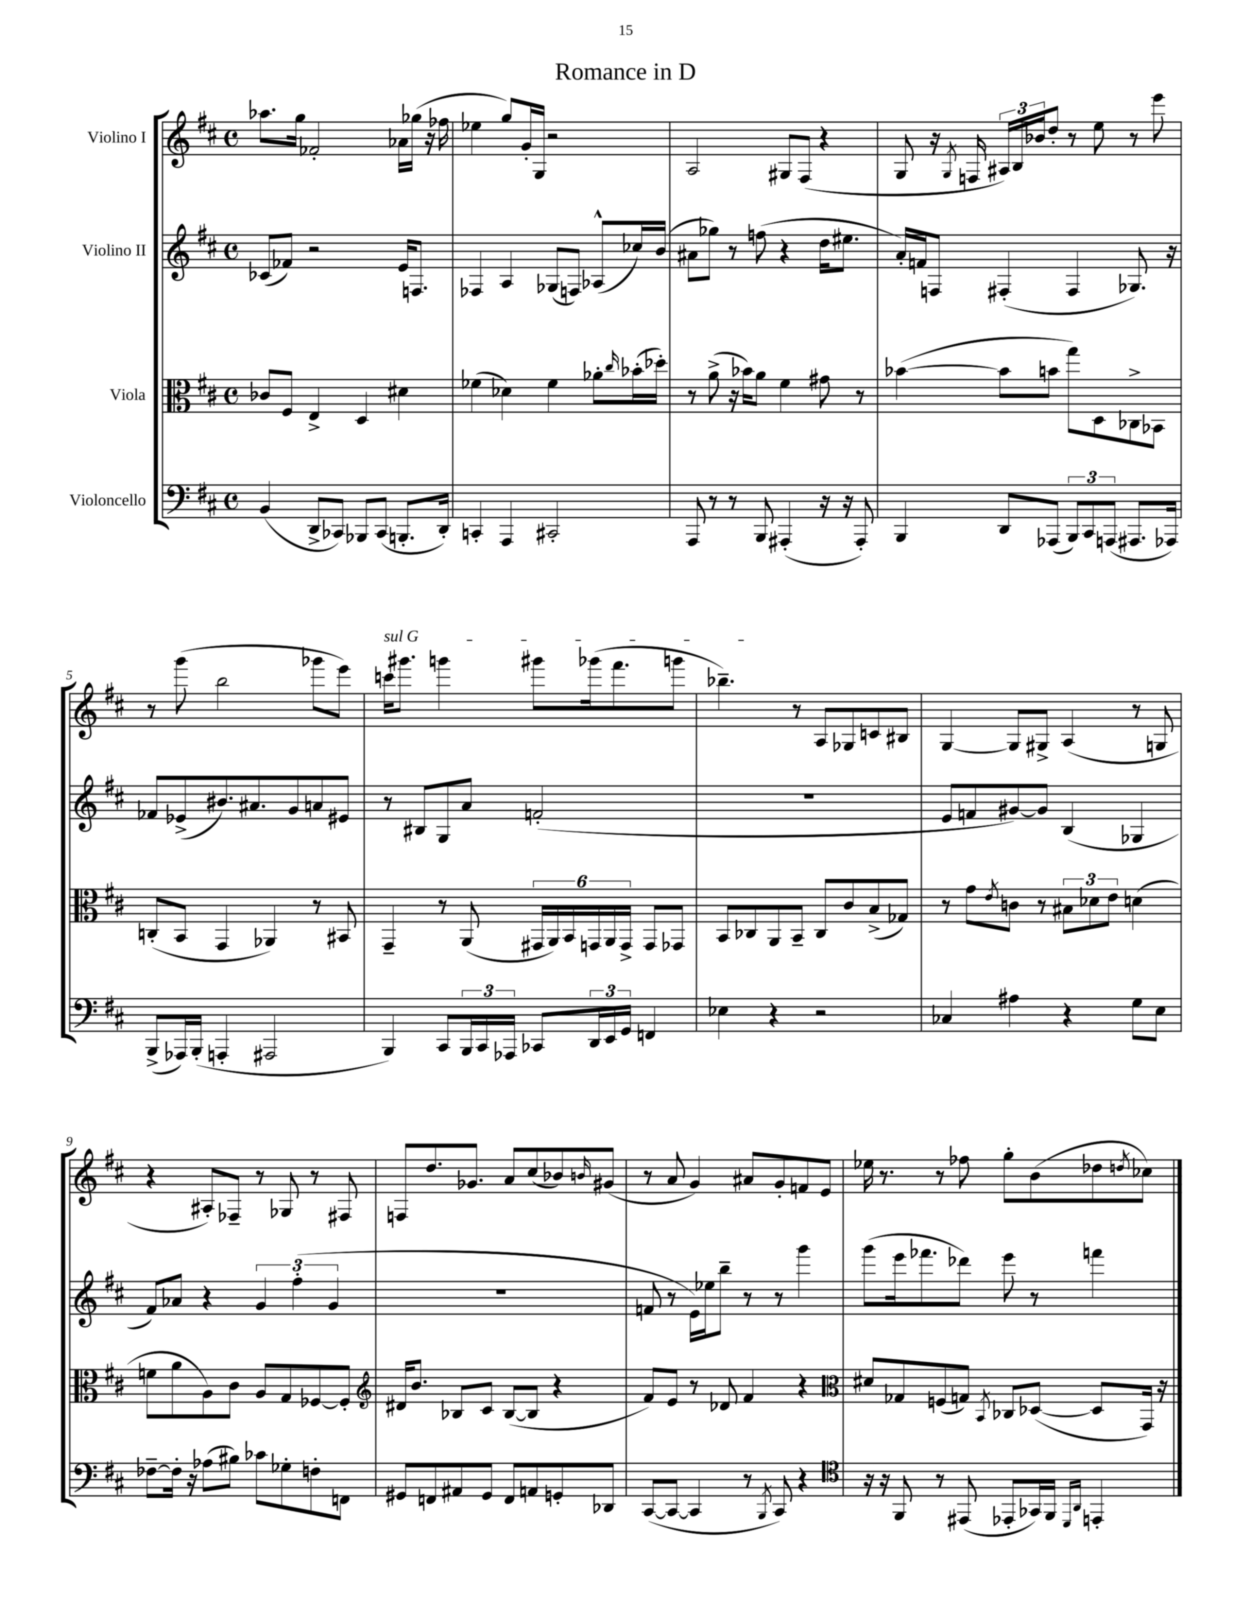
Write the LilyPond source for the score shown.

\header { title = "Romance in D" }
<<
\new StaffGroup <<
\new Staff = "s0" \with { instrumentName = "Violino I" } {
    \clef treble \key d \major \defaultTimeSignature \time 4/4
    aes''8. g''16 fes'2-. aes'16 ges''16( r16 fes''16 |
    ees''4 g''8) g'16-. g16 r2 |
    a2 gis8 fis8( r4 |
    g8 r16 \acciaccatura { g8 } f16 \tuplet 3/2 { ais16) b16 bes'16 } d''8-. r8 e''8 r8 e'''8 |
    r8 g'''8( b''2 ges'''8 e'''8) |
    \once \override TextSpanner.bound-details.left.text = \markup { \italic "sul G" } c'''16\startTextSpan gis'''8. g'''4 gis'''8 ges'''16( fis'''8. g'''8 |
    bes''4.--\stopTextSpan) r8 a8 ges8 c'8 bis8 |
    g4~ g8 gis8-> a4( r8 g8 |
    r4 ais8-.) fes8-- r8 ges8 r8 fis8 |
    f8 d''8. ges'8. a'8 cis''8( bes'8) \grace { b'16 } gis'8( |
    r8 a'8 g'4) ais'8 g'8-. f'8 e'8 |
    ees''16 r8. r8 fes''8 g''8-. b'8( des''8 \acciaccatura { d''8 } ces''8) \bar "|." |
}
\new Staff = "s1" \with { instrumentName = "Violino II" } {
    \clef treble \key d \major \defaultTimeSignature \time 4/4
    ces'8( fes'8) r2 e'16 f8. |
    fes4 a4 ges8( f8) aes8-^( ces''16) b'16( |
    ais'8 ges''8) r8 f''8( r4 d''16 eis''8. |
    a'16-.) f'16 f8 fis4-.( fis4 ges8.) r16 |
    fes'8 ees'8->( bis'8.) ais'8. g'8 a'8 eis'8 |
    r8 bis8 g8 a'8 f'2-.( |
    R1 |
    e'8 f'8 gis'8~) gis'8 b4( ges4 |
    fis'8) aes'8 r4 \tuplet 3/2 { g'4 fis''4-.( g'4 } |
    R1 |
    f'8 r8 e'16) ees''16 b''8-- r8 r8 g'''4 |
    g'''8( e'''16 fes'''8. des'''8) e'''8 r8 f'''4 \bar "|." |
}
\new Staff = "s2" \with { instrumentName = "Viola" } {
    \clef alto \key d \major \defaultTimeSignature \time 4/4
    ces'8 fis8 e4-> d4 dis'4 |
    fes'4( des'4) fes'4 aes'8-. \grace { cis''16 } bes'16-.( des''16-.) |
    r8 a'8->( r16 bes'16) a'8 fis'4 gis'8 r8 |
    bes'4~( bes'8 b'8 g''8) d8 ces8-> bes,8 |
    c8-.( b,8 g,4 aes,4) r8 bis,8 |
    g,4-- r8 a,8( \tuplet 6/4 { gis,16 a,16) b,16 g,16 a,16 g,16-> } g,8 ges,8 |
    b,8 ces8 a,8 b,8-- ces8 cis'8 b8->( ges8) |
    r8 g'8 \acciaccatura { e'8 } c'8 r8 \tuplet 3/2 { bis8 des'8 e'8 } d'4( |
    f'8 a'8 a8) cis'8 a8 g8 fes8~ fes8-. |
    \clef treble dis'16 b'8. bes8 cis'8 bes8~( bes8 r4 |
    fis'8) e'8 r8 des'8 fis'4 r4 |
    \clef alto dis'8 ges8 f8( g8) \acciaccatura { b,8 } ces8 des8~( des8 g,16) r16 \bar "|." |
}
\new Staff = "s3" \with { instrumentName = "Violoncello" } {
    \clef bass \key d \major \defaultTimeSignature \time 4/4
    b,4( d,8-> ces,8) bes,,8 ces,8( b,,8.-. d,16-.) |
    c,4-. a,,4 cis,2-. |
    a,,8 r8 r8 b,,8 ais,,4-.( r16 r16 ais,,8-.) |
    b,,4 d,8 aes,,8( \tuplet 3/2 { b,,8) cis,8 a,,8( } ais,,8. aes,,16) |
    b,,8->( aes,,16) b,,16-.( a,,4-. ais,,2 |
    b,,4) cis,8 \tuplet 3/2 { b,,16 cis,16 aes,,16 } ces,8 \tuplet 3/2 { d,16 e,16 g,16 } f,4 |
    ees4 r4 r2 |
    ces4 ais4 r4 g8 e8 |
    fes8~-- fes16-. r16 aes8( bis8) ces'8 ges8-. f8-. f,8 |
    gis,8 f,8 ais,8 gis,8 f,8 a,8 g,8-. des,8 |
    cis,8~( cis,8~ cis,4 r8 \acciaccatura { b,,8 } cis,8) r4 |
    \clef tenor r16 r16 fis,8 r8 eis,8( ees,8-. ges,16) fis,16 \grace { d,16 a,16 } e,4-. \bar "|." |
}
>>
>>
